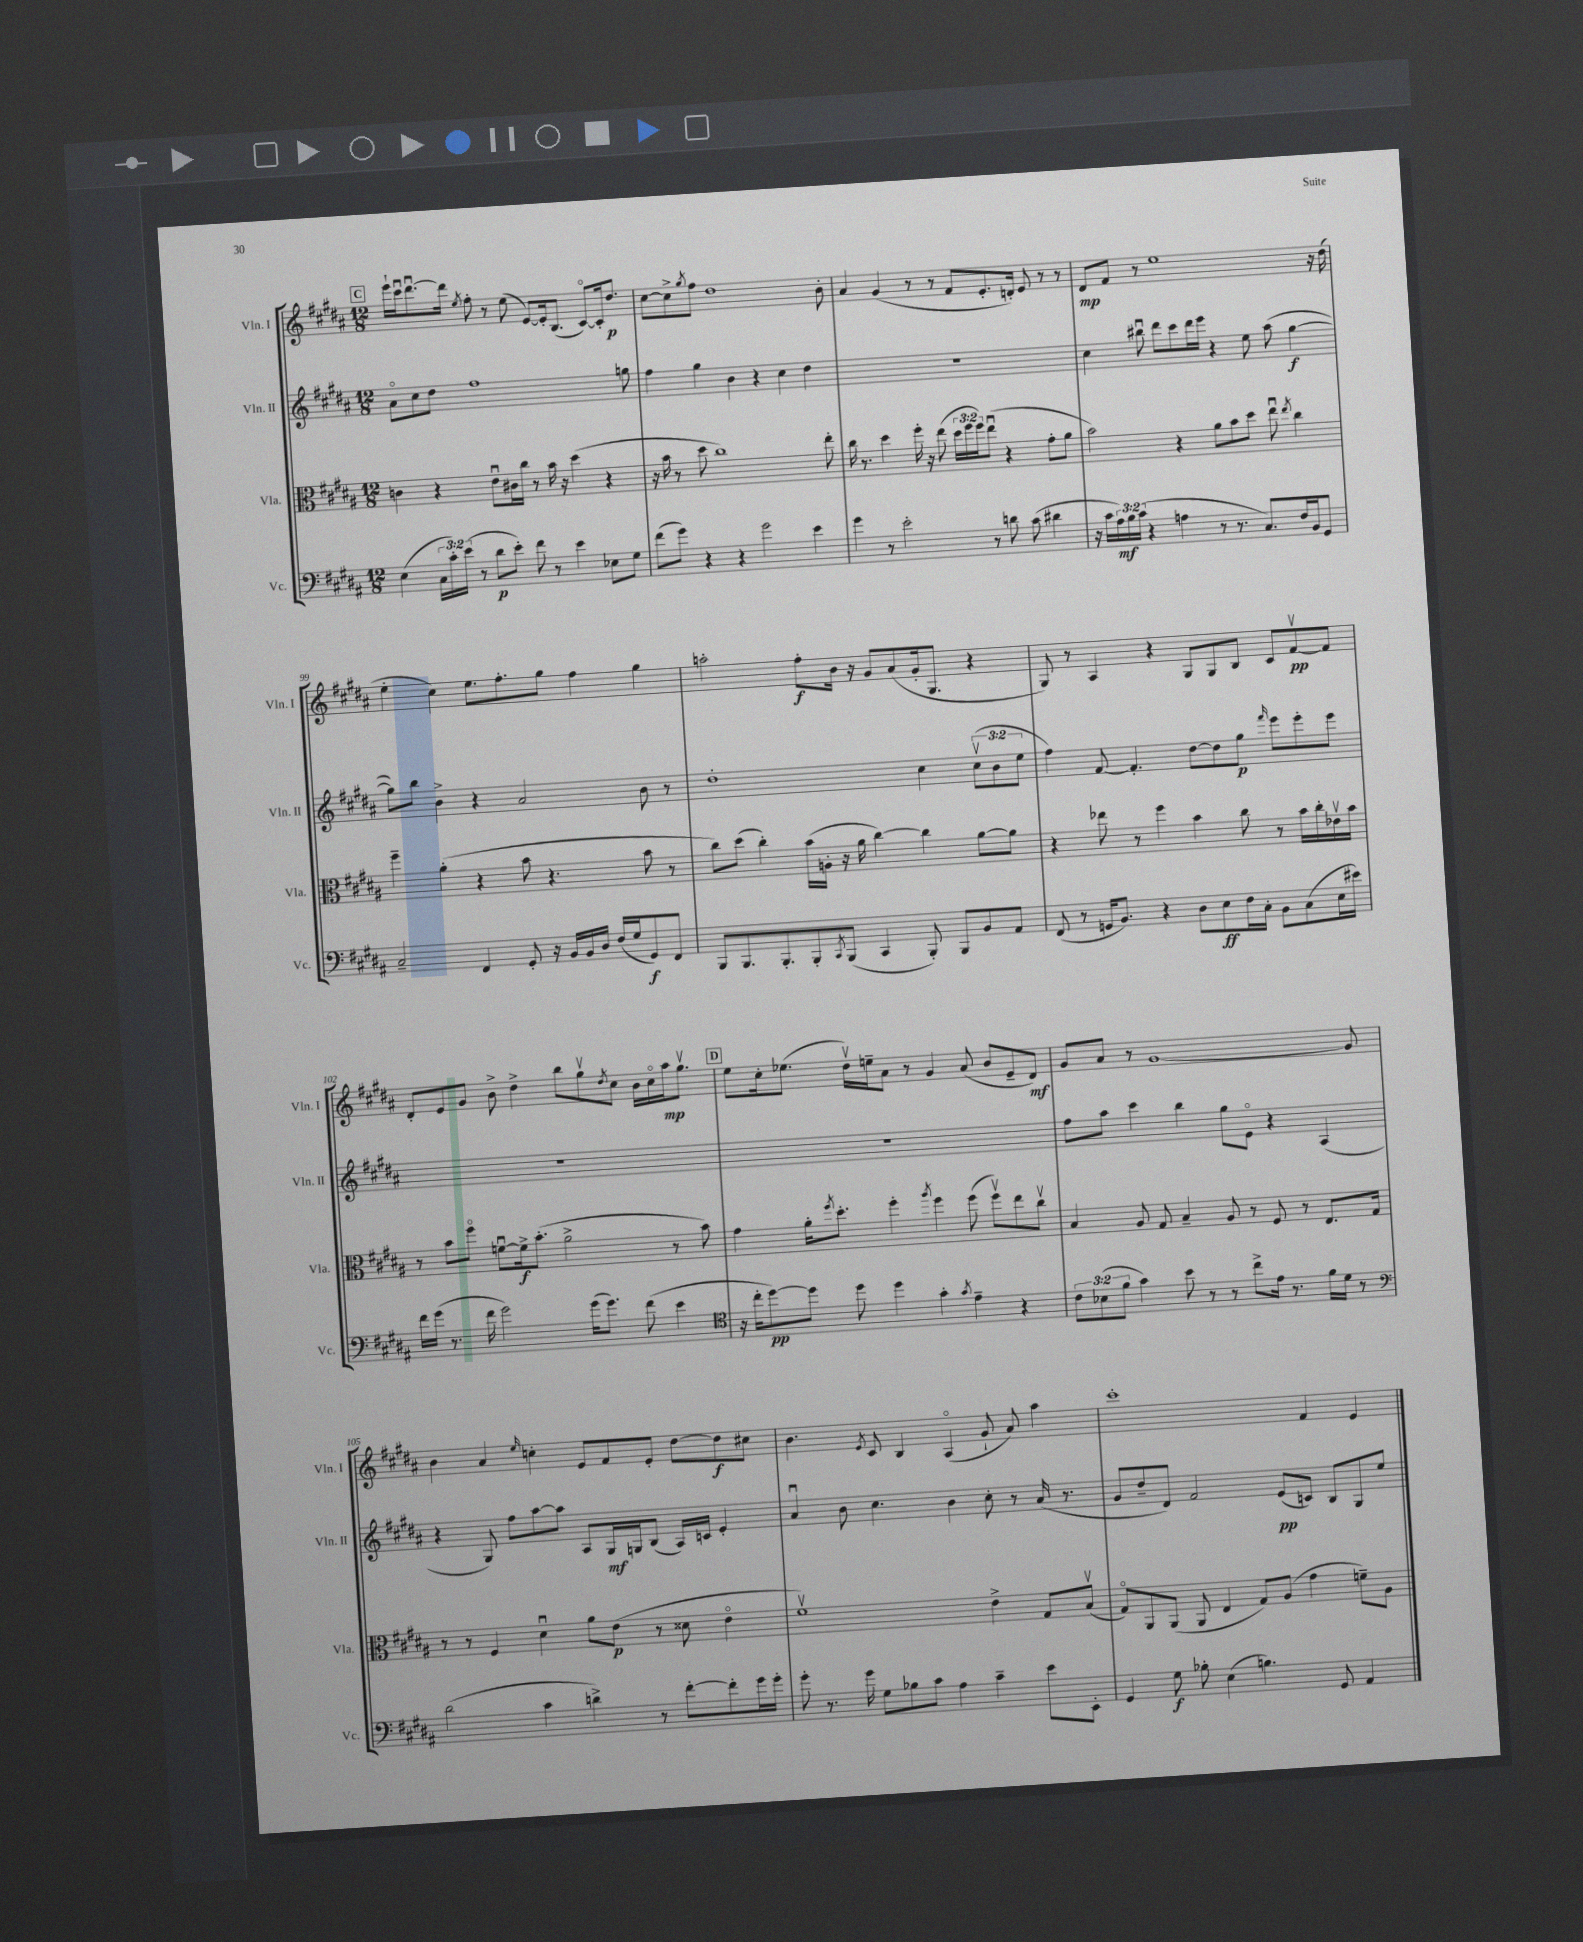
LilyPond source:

<<
\new StaffGroup <<
\new Staff = "s0" \with { instrumentName = "Vln. I" shortInstrumentName = "Vln. I" } {
    \clef treble \key b \major \numericTimeSignature \time 12/8
    \mark \markup { \box "C" } e'''16-! cis'''16\downbow dis'''8.~\downbow dis'''16 \acciaccatura { e''8 } fis''8-. r8 e''8( e'8~) e'16-. b8.( cis'8~\flageolet) cis'16-. dis''8.\p |
    cis''8~ cis''8-> \acciaccatura { gis''8 } fis''8 dis''1 b'8-. |
    ais'4 gis'4( r8 r8 fis'8 e'8.-. d'16-.) e'8 r8 r8 |
    dis'8\mp fis'8 r8 e''1 r16 dis''16( |
    e''4-. cis''4) e''8. fis''8.-. gis''8 fis''4 gis''4 |
    a''2-. fis''8-.\f b'16 r16 gis'8 ais'8( gis'16-. gis8. r4 |
    gis8) r8 ais4 r4 gis8 gis8 b8 cis'8 fis'8~\upbow\pp fis'8 |
    dis'8-. e'8 gis'8 b'8-> dis''4-> b''8 gis''8\upbow \acciaccatura { dis''8 } cis''8 b'16 cis''16\flageolet ais''16\mp gis''8.\upbow |
    \mark \markup { \box "D" } e''8 cis''16-. ees''8.( dis''16\upbow) e''16-- ais'8 r8 gis'4 ais'8( b'8 e'8-- dis'8\mf) |
    gis'8 ais'8 r8 gis'1~ gis'8 |
    b'4 ais'4 \grace { e''16 } c''4-. e'8 fis'8 e'8-. dis''8~ dis''8\f cis''8 |
    b'4. \acciaccatura { e'8 } cis'8 b4 ais4\flageolet( gis'8-! ais'8) ais''4 |
    cis'''1-. fis'4 e'4 \bar "|." |
}
\new Staff = "s1" \with { instrumentName = "Vln. II" shortInstrumentName = "Vln. II" } {
    \clef treble \key b \major \numericTimeSignature \time 12/8 \override Staff.TupletNumber.text = #tuplet-number::calc-fraction-text
    \mark \markup { \box "C" } ais'8\flageolet cis''8 dis''8 fis''1 g''8 |
    fis''4 gis''4 b'4 r4 cis''4 dis''4 |
    R1. |
    cis''4 bis''8\downbow dis'''8 cis'''8 dis'''16 e'''16 r4 e''8 ais''8( gis''4~\f |
    gis''8) b''8 b'4-> r4 ais'2 b'8 r8 |
    dis''1-. cis''4 \tuplet 3/2 { cis''8\upbow( b'8 e''8 } |
    fis''4) fis'8~ fis'4.-. dis''8~ dis''8 gis''8\p \grace { fis'''16 } e'''8 e'''8-. e'''8 |
    R1. |
    \mark \markup { \box "D" } R1. |
    fis''8 ais''8 cis'''4 b''4 gis''8 e'8\flageolet r4 ais4( |
    r4 gis8) fis''8 ais''8~ ais''8 ais8 gis16\mf g16 b8( ais16) c'16 e'4-. |
    ais'4\downbow b'8 cis''4. b'4 cis''8-. r8 ais'16( r8. |
    gis'8 dis''8-- dis'8) fis'2 e'8\pp( c'8) b8 gis8 e''8 \bar "|." |
}
\new Staff = "s2" \with { instrumentName = "Vla." shortInstrumentName = "Vla." } {
    \clef alto \key b \major \numericTimeSignature \time 12/8 \override Staff.TupletNumber.text = #tuplet-number::calc-fraction-text
    \mark \markup { \box "C" } c'4 r4 e'8\downbow cis'16 cis''16 r8 b'16 r16 dis''4( r4 |
    r16 b'16 r8 dis''8 cis''1) e''8-. |
    cis''16 r8. dis''4 fis''16-. r16 e''8( \tuplet 3/2 { dis''16 fis''16 fis''16) } e''8\downbow( r4 gis'8-. ais'8 |
    b'2) r4 ais'8 b'8 dis''8 e''8\downbow \acciaccatura { e''8 } cis''4 |
    fis''4-- ais'4-.( r4 b'8 r4. b'8 r8 |
    cis''8) dis''8( cis''4-.) b'16( a16-. r16 ais'16 cis''4~) cis''4 ais'8~ ais'8 |
    r4 ees''8 r8 fis''4 b'4 cis''8 r8 b'16 cis''16-. ees'16\upbow b'16 |
    r8 b'8 fis''8\flageolet f'8~\downbow f'16->\f b'8.-.( ais'2-> r8 b'8) |
    \mark \markup { \box "D" } gis'4 ais'16-. \acciaccatura { fis''8 } dis''8.-. fis''4-. \acciaccatura { ais''8 } fis''4 fis''8( fis''8\upbow) e''8 cis''8\upbow |
    b4 ais8 gis8 b4-- ais8 r8 fis8 r8 e8. gis16 |
    r8 r8 fis4 dis'4\downbow ais'8 e'8\p( r8 disis'8 e'4\flageolet |
    fis'1\upbow) e'4-> gis8 b8\upbow( |
    gis8\flageolet) ais,8 ais,8( ais,8 e4 gis8) ais8( gis'4 f'8--) ais8 \bar "|." |
}
\new Staff = "s3" \with { instrumentName = "Vc." shortInstrumentName = "Vc." } {
    \clef bass \key b \major \numericTimeSignature \time 12/8 \override Staff.TupletNumber.text = #tuplet-number::calc-fraction-text
    \mark \markup { \box "C" } e4( \tuplet 3/2 { cis16 cis'16-.) e'16( } r8 dis'8\p e'8-.) fis'8 r8 e'4 ees8 gis8 |
    fis'8( gis'8) r4 r4 gis'2 e'4 |
    gis'4 r8 e'2-. r8 d'8 cis'8( dis'4 |
    r16 cis'16 \tuplet 3/2 { ais16\mf) b16 cis'16( } r4 a4 r8 r8. cis8.) fis16 b,16 gis,8 |
    cis2-- fis,4 gis,8-. r16 b,16 b,16 dis16 fis16( gis16 gis,8\f) fis,8 |
    b,,8 b,,8. b,,8.-. b,,8-. \acciaccatura { cis,8 } b,,8( cis,4 b,,8-.) b,,8 b,8 ais,8 |
    fis,8( r8 g,16 b,8.) r4 dis8 e8\ff fis16 cis16-. b,8 cis8( e16 eis'16) |
    fis'16 gis'16( r8. fis'16 gis'2) gis'16( gis'8.) fis'8( e'4 |
    \mark \markup { \box "D" } \clef tenor r16 cis''16-. dis''8~\pp) dis''8 dis''8 dis''4 gis'4-. \acciaccatura { gis'8 } e'4-- r4 |
    \tuplet 3/2 { cis'8 bes8( fis'8 } gis'4) b'8 r8 r8 cis''8-> e'16 r8. fis'16 dis'16 r8 |
    \clef bass dis'2( cis'4 d'4->) r8 fis'8~-. fis'8-. gis'16 gis'16-. |
    gis'8-. r8. gis'16 gis8 bes8 cis'8 ais4 cis'4-- e'8 e,8-. |
    gis,4 gis8\f bes8-. e4( b4.) gis,8 ais,4 \bar "|." |
}
>>
>>
\layout { \context { \Score currentBarNumber = #95 } }
